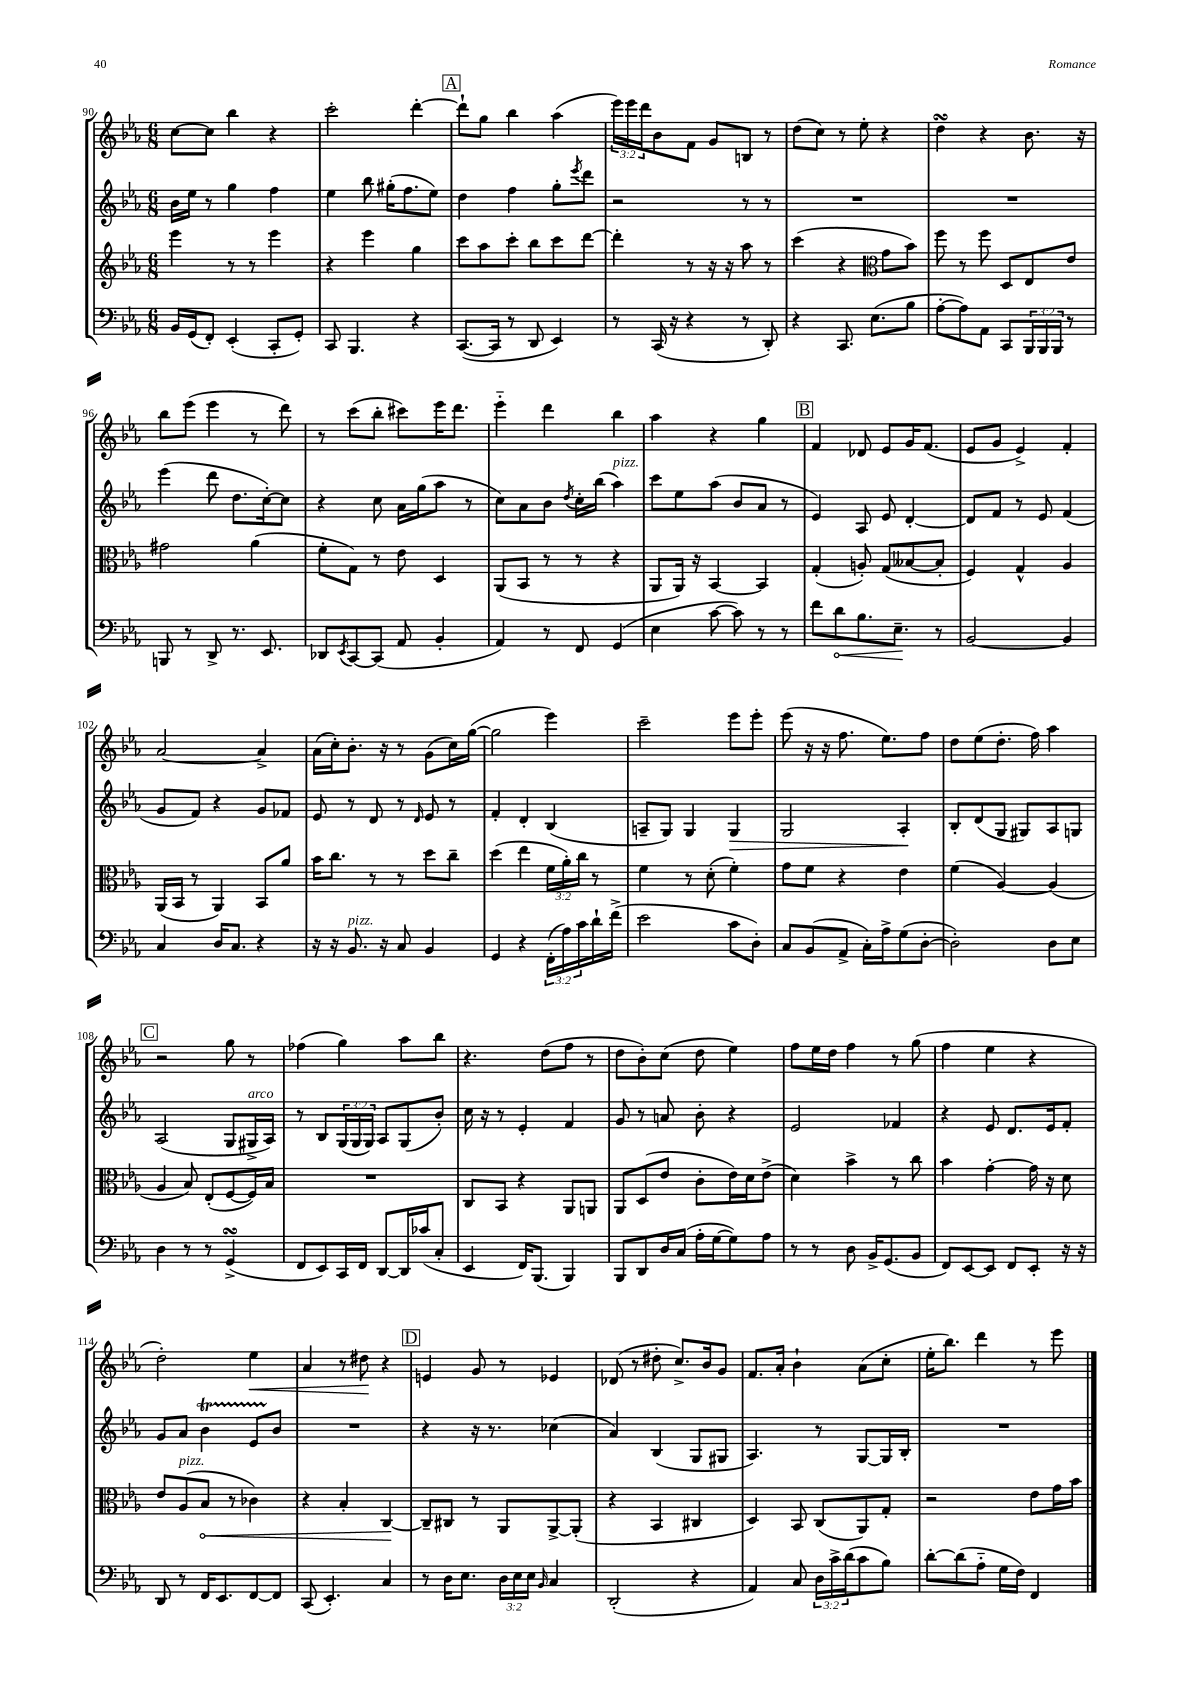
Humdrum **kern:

**kern	**kern	**kern	**kern
*staff4	*staff3	*staff2	*staff1
*clefF4	*clefG2	*clefG2	*clefG2
*k[b-e-a-]	*k[b-e-a-]	*k[b-e-a-]	*k[b-e-a-]
*M6/8	*M6/8	*M6/8	*M6/8
16BB-/LL	4eee-\	16b-\LL	[8cc\L
(16GG/J	.	16ee-\JJ	.
8FF'/J)	.	8r	8cc\]J
(4EE-'/	8r	4gg\	4bb-\
.	8r	.	.
8CC'/L	4eee-\	4ff\	4r
8GG'/J)	.	.	.
=	=	=	=
8CC/	4r	4ee-\	2ccc'\
4.BBB-/	.	.	.
.	4eee-\	8bb-\	.
.	.	(16gg#'\LK	.
.	.	8.ff\	.
4r	4gg\	.	[4ddd'\
.	.	8ee-\J)	.
=	=	=	=
([8.CC/L	8ccc\L	4dd\	8ddd`\]L
.	8aa-\	.	8gg\J
16CC/]Jk	.	.	.
8r	8ccc'\J	4ff\	4bb-\
8DD/	8bb-\L	.	.
4EE-/)	8ccc\	8gg'\L	(4aa-\
.	.	8qeee-/	.
.	[8ddd\J	8ddd\J	.
=	=	=	=
8r	4ddd'\]	2r	24eee-\LL)
.	.	.	24eee-\
.	.	.	24ddd\J
(16CC/	.	.	8b-\
16r	.	.	.
4r	8r	.	8f\J
.	16r	.	8g/L
.	16r	.	.
8r	8aa-\	8r	8B/J
8DD'/)	8r	8r	8r
=	=	=	=
4r	(4ccc\	2.r	(8dd\L
.	.	.	8cc\J)
8.CC/	4r	.	8r
.	.	.	8ee-'\
(8.E-\L	.	.	.
*	*clefC3	*	*
.	8g\L	.	4r
8B-\J	8b-\J)	.	.
=	=	=	=
[8A-'\L	8ff\	2.r	4dd\
8A-\])	8r	.	.
8AA-\J	8ff\	.	4r
8CC/L	8D/L	.	.
24BBB-/L	8E-/	.	8.b-\
24BBB-/	.	.	.
24BBB-/JJ	.	.	.
8r	8e-/J	.	.
.	.	.	16r
=	=	=	=
8BBB/	2g#\	(4eee-\	8bb-\L
8r	.	.	(8eee-\J
8DD^/	.	8ddd\	4eee-\
8.r	.	8.dd\L	.
.	(4a-\	.	8r
8.EE-/	.	[16cc'\k)	.
.	.	8cc\]J	8ddd\)
=	=	=	=
8DD-/L	8f'\L	4r	8r
8qEE-/	.	.	.
[8CC/	8G\J)	.	(8ccc\L
(8CC/]J	8r	8cc\	8bb-'\J
8AA-/	8e-\	16a-\LL	8ccc#\L)
.	.	(16gg\J	.
4BB-'/	4D/	8aa-\J	16eee-\K
.	.	.	8.ddd\J
.	.	8r	.
=	=	=	=
4AA-/)	(8AA-/L	8cc\L)	4eee-'~\
.	8BB-/J	8a-\	.
8r	8r	8b-\J	4ddd\
.	.	8qdd/	.
8FF/	8r	16cc'\LL	.
.	.	(16bb-\JJ	.
(4GG/	4r	4aa-\)	4bb-\
=	=	=	=
4E-\	8AA-/L	8ccc\L	4aa-\
.	16AA-/Jk)	8ee-\	.
.	16r	.	.
[8c\	[4BB-/	(8aa-\J	4r
8c\])	.	8b-/L	.
8r	4BB-/]	8a-/J	4gg\
8r	.	8r	.
=	=	=	=
8f\L	(4G'/	4e-/)	4f/
8d\	.	.	.
8.B-\	8A'/)	8A-/	8d-/
.	(8G/L	8e-/	8e-/L
8.E-~\J	.	.	.
.	[8B--/	[4d'/	16g/K
.	.	.	(8.f/J
8r	8B--'/]J	.	.
=	=	=	=
[2BB-/	4F/)	8d/]L	8e-/L
.	.	8f/J	8g/J
.	4G^^/	8r	4e-^/)
.	.	8e-/	.
4BB-/]	4A-/	(4f/	4f'/
=	=	=	=
4C/	(16AA-/LL	8g/L	[2a-/
.	16BB-/JJ	.	.
.	8r	8f/J)	.
16D/LK	4AA-/)	4r	.
8.C/J	.	.	.
4r	8BB-/L	8g/L	4a-^/]
.	8a-/J	8f-/J	.
=	=	=	=
16r	16b-\LK	8e-/	(16a-\LL
16r	8.cc\J	.	16cc'\J)
8.BB-/	.	8r	8.b-'\J
.	8r	8d/	.
16r	.	.	16r
8C/	8r	8r	8r
.	.	16qqd/	.
4BB-/	8dd\L	8e-/	(8g\L
.	8cc~\J	8r	16cc\L)
.	.	.	([16gg\JJ
=	=	=	=
4GG/	(4dd\	4f'/	2gg\]
4r	4ee-\	4d'/	.
(24FF'\LL	24f\LL	(4B-/	4eee-\)
24A-\)	24a-'\)	.	.
24c\	24cc\JJ	.	.
16d`\	8r	.	.
(16f^\JJ	.	.	.
=	=	=	=
2e-\	4f\	8A~/L	2ccc~\
.	.	8G/J)	.
.	8r	4G/	.
.	(8d'\	.	.
8c\L	4f'\)	4G/	8eee-\L
8D'\J)	.	.	8eee-'\J
=	=	=	=
8C/L	8g\L	2G/	(8eee-\
(8BB-/	8f\J	.	16r
.	.	.	16r
8AA-^/J	4r	.	8.ff\
16C'\LL)	.	.	.
16A-^\J	.	.	8.ee-\L)
(8G\	4e-\	4A-'/	.
[8D'\J	.	.	8ff\J
=	=	=	=
2D'\])	(4f\	8B-'/L	8dd\L
.	.	(8d/	(8ee-\
.	[4A-/)	8G/J	8.dd'\J
.	.	8G#/L)	.
.	.	.	16ff\)
8D\L	(4A-/]	8A-/	4aa-\
8E-\J	.	8G/J	.
=	=	=	=
4D\	4A-/	(2A-/	2r
8r	8B-/)	.	.
8r	(8E-'/L	.	.
(4GG^/	[8F/	8G/L	8gg\
.	16F/]L)	16G#^/L	8r
.	16B-/JJ	16A-/JJ)	.
=	=	=	=
8FF/L	2.r	8r	(4ff-\
8EE-/)	.	8B-/L	.
16CC/L	.	(24G/L	4gg\)
.	.	24G/	.
16FF/JJ	.	.	.
.	.	24G/JJ)	.
[8DD/L	.	8A-/L	.
16DD/]L	.	(8G/	8aa-\L
(16c-/J	.	.	.
8C'/J	.	8b-'/J)	8bb-\J
=	=	=	=
4EE-/	8C/L	16cc\	4.r
.	.	16r	.
.	8BB-/J	8r	.
16FF/LK)	4r	4e-'/	.
(8.BBB-/J	.	.	.
.	.	.	(8dd\L
4BBB-/)	8AA-/L	4f/	8ff\J
.	8AA/J	.	8r
=	=	=	=
8BBB-/L	8AA-/L	8g/	8dd\L
8DD/	(8D/	8r	8b-'\)
16D/L	8e-/J	8a/	(8cc\J
(16C/JJ	.	.	.
16A-'\LL	8c'\L	8b-'\	8dd\
[16G\J	.	.	.
8G\])	16e-\L)	4r	4ee-\)
.	16d\J	.	.
8A-\J	(8e-^\J	.	.
=	=	=	=
8r	4d\)	2e-/	8ff\L
8r	.	.	16ee-\L
.	.	.	16dd\JJ
8D\	4b-^\	.	4ff\
16BB-^/LK	.	.	.
(8.GG/	.	.	.
.	8r	4f-/	8r
8BB-/J	8cc\	.	(8gg\
=	=	=	=
8FF/L)	4b-\	4r	4ff\
[8EE-/	.	.	.
8EE-/]J	[4g'\	8e-/	4ee-\
8FF/L	.	8.d/L	.
8EE-'/J	16g\]	.	4r
.	16r	16e-/k	.
16r	8d\	8f'/J	.
16r	.	.	.
=	=	=	=
8DD/	8e-/L	8g/L	2dd'\)
8r	(8A-/	8a-/J	.
16FF/LK	8B-/J	4b-\	.
8.EE-/	.	.	.
.	8r	.	.
[8FF/	4c-\)	8e-/L	4ee-\
8FF/]J	.	8b-/J	.
=	=	=	=
(8CC/	4r	2.r	4a-/
4.EE-'/)	.	.	.
.	4B-'/	.	8r
.	.	.	8dd#\
4C/	[4C/	.	4r
=	=	=	=
8r	8C~/]L	4r	4e/
16D\LK	8C#/J	.	.
8.E-\J	.	.	.
.	8r	16r	8g/
.	.	8.r	.
24D\LL	8AA-/L	.	8r
24E-\	.	.	.
24E-\JJ	.	.	.
16qqBB-/	.	.	.
4C/	[8AA-^/	(4cc-\	4e-/
.	(8AA-'/]J	.	.
=	=	=	=
(2DD'/	4r	4a-/)	(8d-/
.	.	.	8r
.	4BB-/	(4B-/	8dd#'\
.	.	.	8.cc^/L)
4r	4C#/	8G/L	.
.	.	.	16b-/k
.	.	8G#/J	8g/J
=	=	=	=
4AA-/)	4D/)	4.A-/)	8.f/L
.	.	.	16a-'/Jk
8C/	8BB-/	.	4b-`\
24D\LL	(8C/L	8r	.
24c^\	.	.	.
(24d\J	.	.	.
8c\	8AA-/)	[8G/L	(8a-\L
8B-\J)	8G'/J	16G/]L	8cc'\J
.	.	16B-'/JJ	.
=	=	=	=
[8d'\L	2r	2.r	16ee-'\LK
.	.	.	8.bb-\J)
(8d\]	.	.	.
8A-'~\J	.	.	4ddd\
16G\LL	.	.	.
16F\JJ)	.	.	.
4FF/	8e-\L	.	8r
.	16g\L	.	8eee-\
.	16b-\JJ	.	.
==	==	==	==
*-	*-	*-	*-
